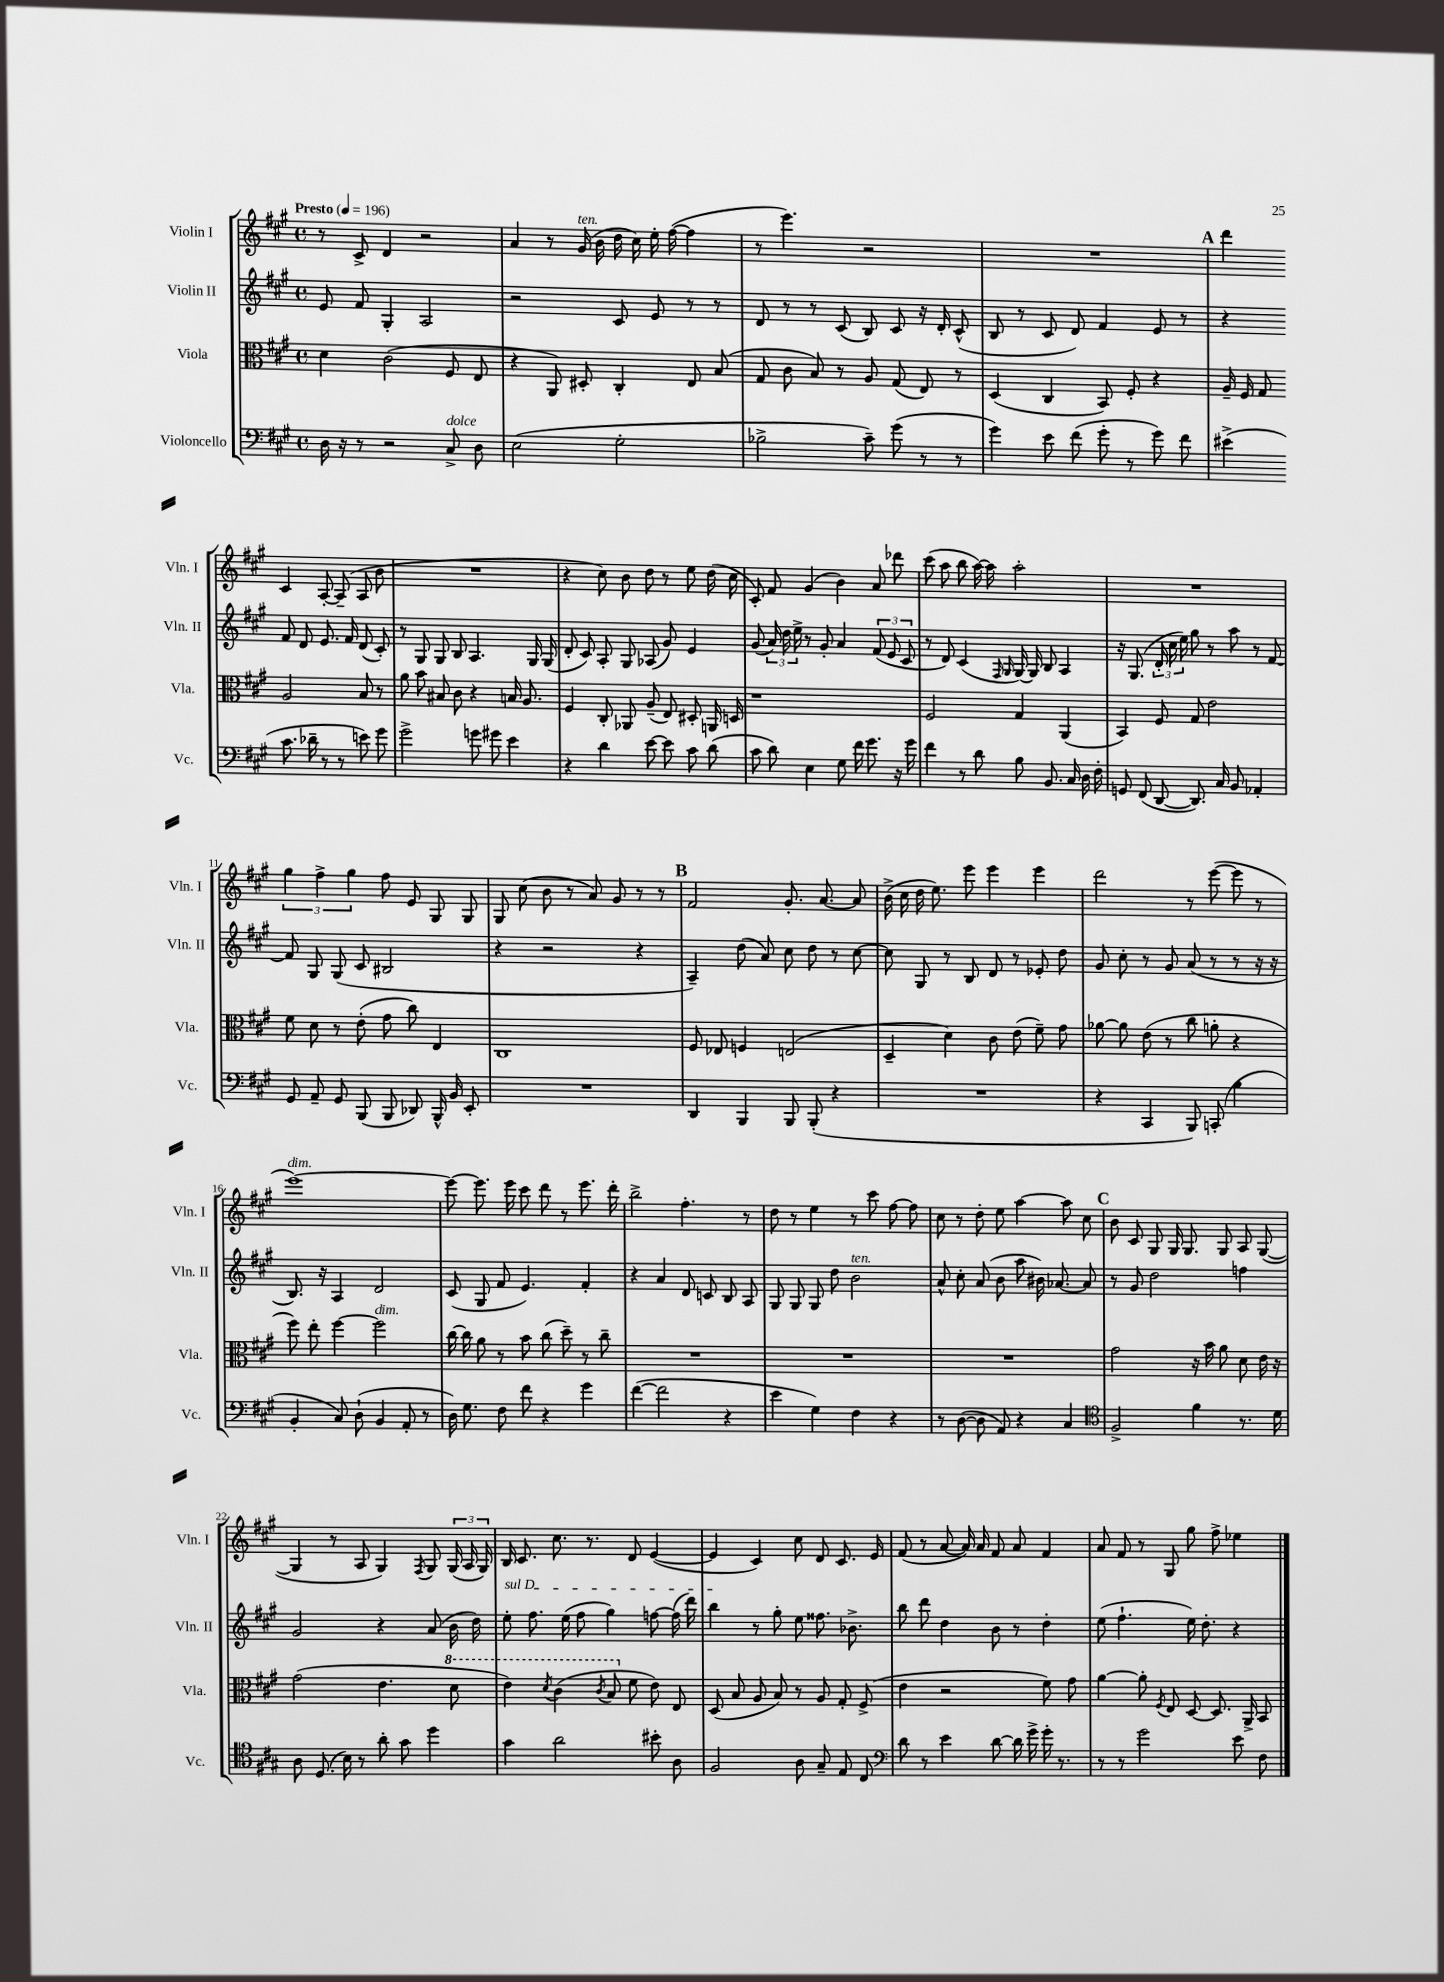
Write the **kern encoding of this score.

**kern	**kern	**kern	**kern
*part4	*part3	*part2	*part1
*staff4	*staff3	*staff2	*staff1
*I"Violoncello	*I"Viola	*I"Violin II	*I"Violin I
*I'Vc.	*I'Vla.	*I'Vln. II	*I'Vln. I
*clefF4	*clefC3	*clefG2	*clefG2
*k[f#c#g#]	*k[f#c#g#]	*k[f#c#g#]	*k[f#c#g#]
*M4/4	*M4/4	*M4/4	*M4/4
*met(c)	*met(c)	*met(c)	*met(c)
*MM196	*MM196	*MM196	*MM196
=1	=1	=1	=1
!	!	!	!LO:TX:a:B:t=Presto
16D\	4d\	8e/	8r
16r	.	.	.
8r	.	8f#/	8c#^/
2r	(2c#\	4G#'/	4d/
.	.	2A/	2r
!LO:TX:a:i:t=dolce	!	!	!
8C#^/	8F#/	.	.
8D\	8E/	.	.
=2	=2	=2	=2
(2E\	4r	2r	4a/
.	8AA/)	.	8r
!	!	!	!LO:TX:a:i:t=ten.
.	8D#X'/	.	(16g#/
.	.	.	16b\
2G#'\	4C#'/	8c#/	16dd\
.	.	.	16cc#\)
.	.	8e/	16ee'\
.	.	.	([16ff#\
.	8E/	8r	4ff#\]
.	(8B/	8r	.
=3	=3	=3	=3
2B-X^\	8G#/	8d/	8r
.	8c#\	8r	4.eee\)
.	8B/)	8r	.
.	8r	(8c#/	.
8c#~\)	8A/	8B/)	2r
(8g#\	(8G#/	8c#/	.
8r	8E/)	16r	.
.	.	16d'/	.
8r	8r	(8c#^^/	.
=4	=4	=4	=4
4g#\)	(4D/	8B/	1r
.	.	8r	.
8e\	4C#/	8c#/	.
(8f#\	.	8d/)	.
8g#'\	8BB/)	4f#/	.
8r	8F#'/	.	.
8g#\)	4r	8e/	.
8f#\	.	8r	.
!!LO:REH:place=s1:t=A
=5	=5	=5	=5
(4e#X^\	16A~/	4r	4ddd\
.	16F#/	.	.
.	8G#/	.	.
8.c#\	2A/	8f#/	4c#/
.	.	8d/	.
16d-X~\	.	.	.
8r	.	8.e/	[8A'/
8r	.	.	(8A~/]
.	.	16f#/	.
8en\)	8B/	(8d/	8A/
8g#\	8r	8c#'/)	8b\
!!LO:LB:g=z
=6	=6	=6	=6
2g#^\	8a\	8r	1r
.	8b\	8G#/	.
.	8B#X/	8G#/	.
.	8c#\	8B/	.
8gn\	4r	4.A/	.
8g#X\	.	.	.
4e\	16Bn/	.	.
.	8.A/	.	.
.	.	16G#/	.
.	.	(16G#/	.
=7	=7	=7	=7
4r	4F#/	8d'/	4r
.	.	8c#/)	.
4d\	8C#'/	8A'/	8cc#\)
.	8AA-X/	8G#/	8b\
[8e\	(8A~/	(8A-X/	8dd\
8e\]	8E/)	8g#/)	8r
8c#\	8D#X'/	4e/	8ee\
(8d\	16AAn/	.	(16dd\
.	16Dn/	.	16cc#\
=8	=8	=8	=8
8c#\	1r	(8g#/	8c#'/)
8d\)	.	24a/)	8f#/
.	.	24dd\	.
.	.	24ee^\	.
4E\	.	8r	(4g#/
.	.	8g#'/	.
8G#\	.	4a/	4b\)
16f#\	.	.	.
8.g#\	.	.	.
.	.	(12f#/	8a/
.	.	12e/	.
16r	.	.	8ddd-X\
.	.	12c#/	.
16g#\	.	.	.
=9	=9	=9	=9
4f#\	2F#/	8r	(8ccc#\
.	.	8d/)	8aa\
8r	.	(4c#/	8bb\
8d\	.	.	[16aa\)
.	.	.	16aa\]
.	.	16qqF#/	.
.	.	16qqG#/	.
8B\	4G#/	[16G#/)	2aa'\
.	.	16G#/]	.
8.BB/	.	8B/	.
.	(4AA/	4A/	.
16C#/	.	.	.
16D\	.	.	.
16F#'\	.	.	.
=10	=10	=10	=10
8GGn/	4BB/)	16r	1r
.	.	(8.G#/	.
(8FF#/	.	.	.
[8DD/	8F#/	24d'/	.
.	.	24cc#\	.
.	.	24ee\)	.
8.DD/])	8G#/	8gg#\	.
.	2e\	8r	.
16C#/	.	.	.
8BB/	.	8aa\	.
4AA-X'/	.	8r	.
.	.	[8f#/	.
!!LO:LB:g=z
=11	=11	=11	=11
8GG#/	8f#\	8f#/]	6gg#\
8AA~/	8d\	8G#/	.
.	.	.	6ff#^\
8GG#/	8r	(8G#/	.
.	.	.	6gg#\
(8BBB/	(8e'\	8c#/	.
8BBB/	8g#\	2B#X/	8ff#\
8DD-X/)	8cc#\)	.	8e/
16BBB^^/	4E/	.	8G#/
16BB/	.	.	.
8EE'/	.	.	8G#/
=12	=12	=12	=12
1r	1C#	4r	8G#/
.	.	.	(8cc#\
.	.	2r	8b\
.	.	.	8r
.	.	.	8a/)
.	.	.	8g#/
.	.	4r	8r
.	.	.	8r
!!LO:REH:place=s1:t=B
=13	=13	=13	=13
4DD/	8F#/	4A~/)	2f#/
.	8E-X/	.	.
4BBB/	4Fn/	(8dd\	.
.	.	8a/)	.
8BBB/	(2En/	8cc#\	8.g#'/
(8BBB'/	.	8dd\	.
.	.	.	[8.a/
4r	.	8r	.
.	.	[8cc#\	8a/]
=14	=14	=14	=14
1r	4D~/	8cc#\]	(16b^\
.	.	.	16cc#\
.	.	8G#/	16dd\
.	.	.	8.ee\)
.	4d\)	8r	.
.	.	8B/	8eee\
.	8c#\	8d/	4eee\
.	(8e\	8r	.
.	8f#~\)	8e-X'/	4eee\
.	8g#\	8dd\	.
=15	=15	=15	=15
4r	[8a-X\	8g#/	2ddd\
.	8a-\]	8cc#'\	.
4CC#/	(8e\	8r	.
.	8r	8g#/	.
8BBB/)	8cc#\	(8a/	8r
(8CCn'/	8an'\	8r	([8eee\
4B\	4r	8r	8eee\]
.	.	16r	8r
.	.	16r	.
!!LO:LB:g=z
=16	=16	=16	=16
!	!	!	!LO:TX:a:i:t=dim.
4BB'/	8ff#\)	8.B/)	[1eee)
.	8ee'\	.	.
.	.	16r	.
8C#/)	[4ff#\	4A/	.
(8D`\	.	.	.
!	!LO:TX:a:i:t=dim.	!	!
4BB/	2ff#\]	2d/	.
8AA'/	.	.	.
8r	.	.	.
=17	=17	=17	=17
16D\)	[16cc#\	(8c#/	8eee\_
8.G#\	16cc#\]	.	.
.	8a\	8G#/	8.eee\]
8F#\	8r	8f#/	.
.	.	.	16eee\
8f#\	8b\	4.e/)	8ccc#\
4r	(8cc#\	.	8ddd\
.	8dd~\)	.	8r
4g#\	8r	4f#'/	8.eee\
.	8cc#~\	.	.
.	.	.	16ddd'\
=18	=18	=18	=18
([4f#\	1r	4r	2bb^\
2f#\]	.	4a/	.
.	.	8d/	4.ff#'\
.	.	8cn/	.
4r	.	8B/	.
.	.	8A/	8r
=19	=19	=19	=19
4e\	1r	8G#/	8dd\
.	.	8G#/	8r
4G#\)	.	8G#/	4ee\
.	.	8dd\	.
!	!	!LO:TX:a:i:t=ten.	!
4F#\	.	2b\	8r
.	.	.	8ccc#\
4r	.	.	[8ff#\
.	.	.	8ff#\]
=20	=20	=20	=20
8r	1r	8a^^/	8cc#\
([8D\	.	8cc#'\	8r
8D\]	.	(8a/	8dd'\
8AA/)	.	8b\	8ee\
4r	.	8aa\	[4aa\
.	.	16b#X\)	.
.	.	[8.a-X/	.
4C#/	.	.	8aa\]
.	.	8a-/]	8cc#\
!!LO:REH:place=s1:t=C
=21	=21	=21	=21
*clefC4	*	*	*
2F#^/	2g#\	8r	8b\
.	.	8g#/	8c#/
.	.	2dd\	8G#/
.	.	.	16G#/
.	.	.	8.G#/
4f#\	16r	.	.
.	16b\	.	.
.	8a\	.	8G#/
8.r	8d\	4ffn\	8A/
.	16e\	.	([8G#/
16d\	16r	.	.
!!LO:LB:g=z
=22	=22	=22	=22
8A\	(2g#\	2g#/	4G#/]
(8.D/	.	.	.
.	.	.	8r
16B\)	.	.	.
8r	.	.	8A/
8a'\	4.e\	4r	4G#/)
8g#\	.	.	.
.	.	.	8qF#/
4dd\	.	(8a/	8G#/
*	*8va	*	*
.	8dd\	16b\	(24G#/
.	.	.	24A/
.	.	16dd\)	.
.	.	.	24G#/)
=23	=23	=23	=23
!	!	!LO:TX:a:i:t=sul D	!
4g#\	4ee\)	8ee'\	16B/
.	.	.	8.c#/
.	.	8.ff#\	.
.	8qdd/	.	.
2a\	(4cc#\	.	8.cc#\
.	.	(16ee\	.
.	.	8ff#\	.
.	.	.	8.r
.	8qcc#/	.	.
.	8b/	4gg#\)	.
*	*X8va	*	*
.	8f#\	.	8d/
8b#X'\	8e\)	[8ffn\	([4e/
8A\	8E/	(16ff\]	.
.	.	16ddd\)	.
=24	=24	=24	=24
2F#/	(8D/	4bb\	4e/]
.	8B/	.	.
.	8A/	8r	4c#/)
.	8B/)	8gg#'\	.
8A\	8r	8ee\	8cc#\
8G#~/	8A/	8.ff##X\	8d/
8E/	8G#'/	.	8.c#/
.	.	8.b-X^\	.
8C#/	(8F#^/	.	.
.	.	.	16e/
=25	=25	=25	=25
*clefF4	*	*	*
8d\	4e\	8bb\	(8f#/
8r	.	8ddd\	8r
4e\	2r	4dd\	[8a/
.	.	.	16a/])
.	.	.	16a/
[8d\	.	8b\	8f#/
16d\]	.	8r	8a/
16g#^\	.	.	.
16g#'\	8f#\)	4dd'\	4f#/
8.r	.	.	.
.	8g#\	.	.
=26	=26	=26	=26
8r	[4a\	(8ee\	8a/
8r	.	4.ff#`\	8f#/
2g#\	8a'\]	.	8r
.	8qF#/	.	.
.	8E/	.	8G#/
.	[8D/	16ee\)	8gg#\
.	.	8.dd'\	.
.	8.D/]	.	8ff#^\
8e\	.	4r	4ee-X\
.	16AA^/	.	.
8F#\	8BB/	.	.
==	==	==	==
*-	*-	*-	*-
